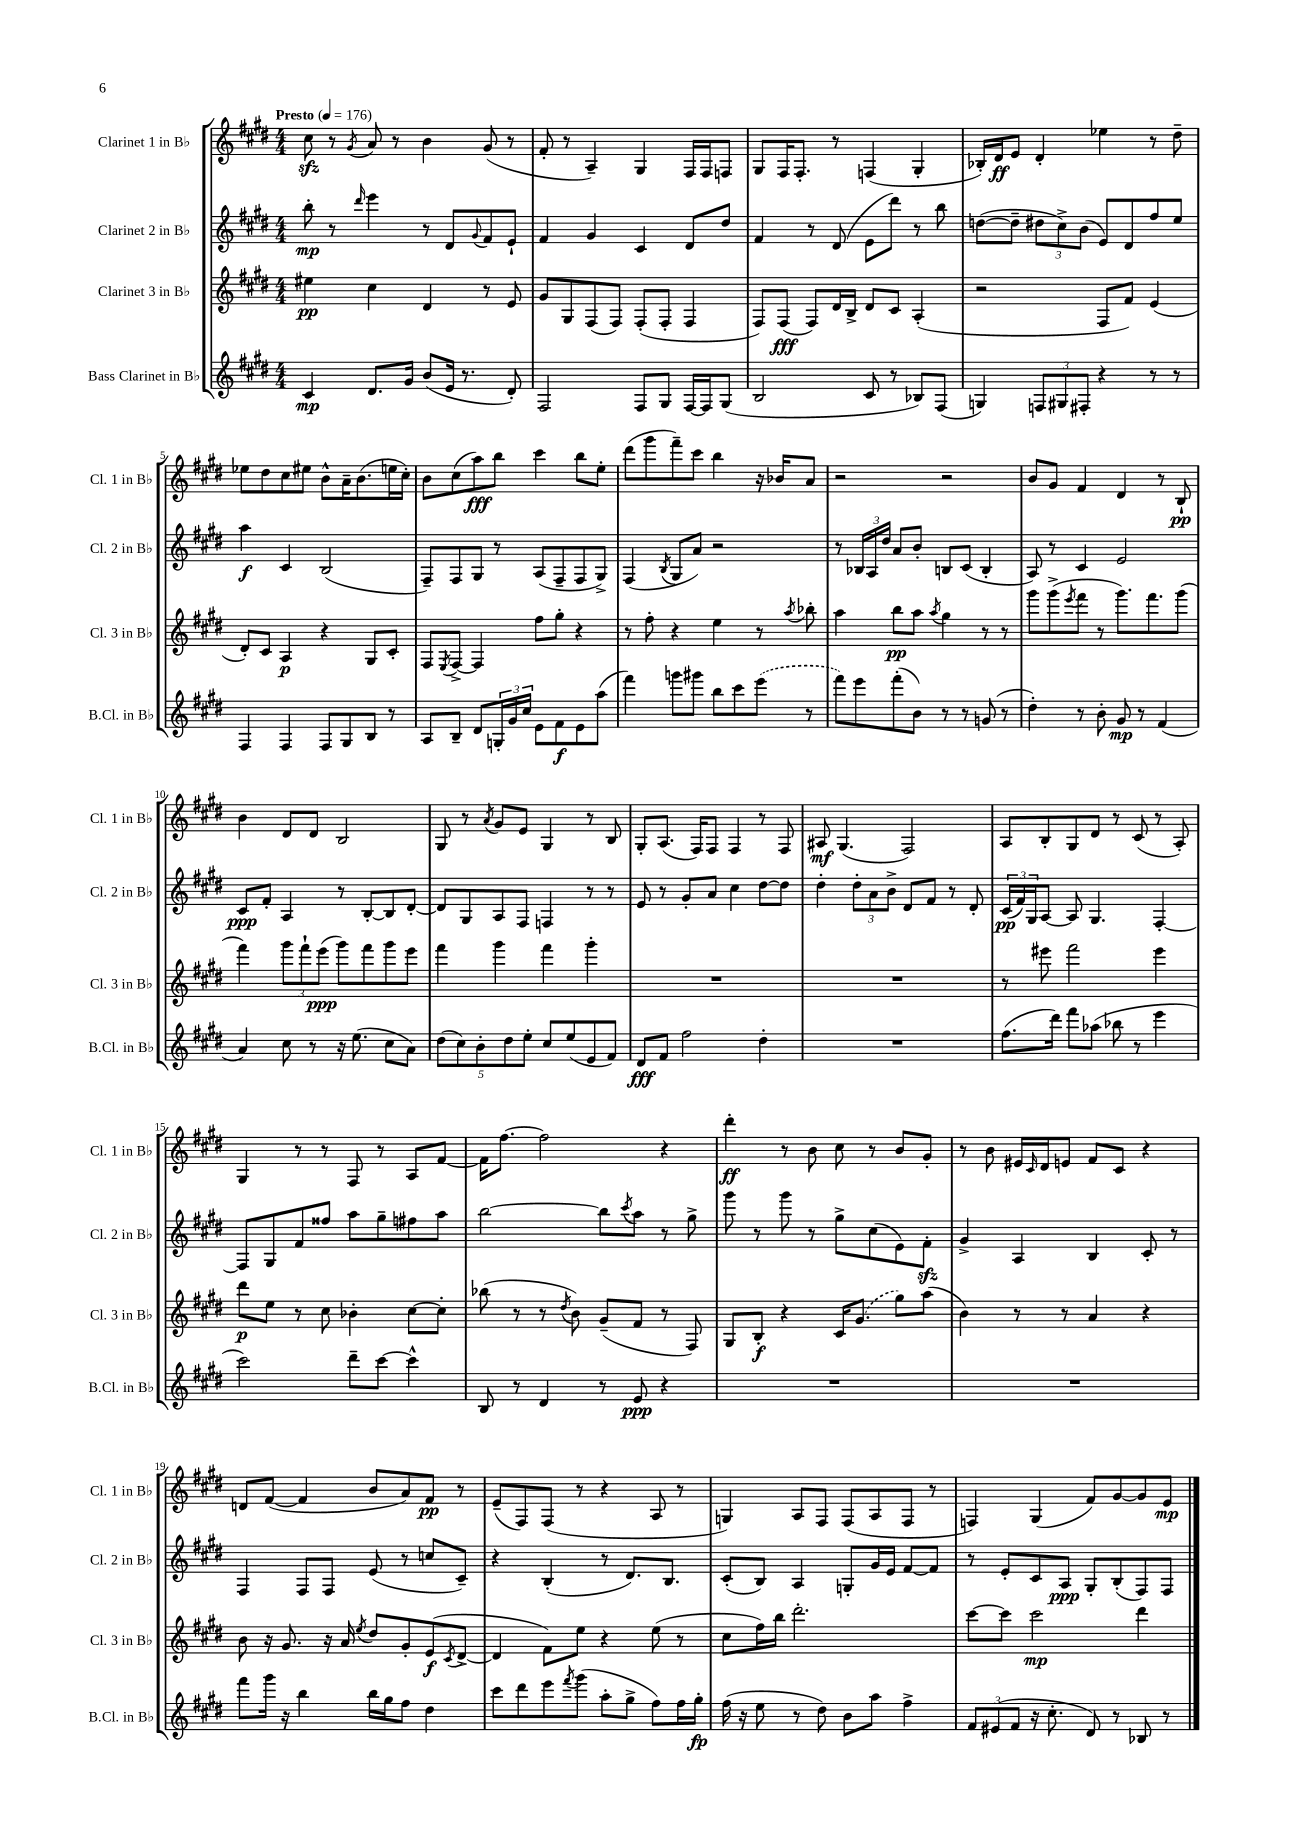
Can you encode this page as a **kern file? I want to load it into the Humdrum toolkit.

**kern	**kern	**kern	**kern
*staff4	*staff3	*staff2	*staff1
*clefG2	*clefG2	*clefG2	*clefG2
*k[f#c#g#d#]	*k[f#c#g#d#]	*k[f#c#g#d#]	*k[f#c#g#d#]
*M4/4	*M4/4	*M4/4	*M4/4
*MM176	*MM176	*MM176	*MM176
4c#	4ee#	8bb'	8cc#
.	.	8r	8r
.	.	16qqddd#	8qg#
8.d#	4cc#	4eee	8a
.	.	.	8r
16g#	.	.	.
(8b	4d#	8r	4b
16e	.	8d#	.
8.r	.	.	.
.	.	8qqg#	.
.	8r	8f#	(8g#
8d#')	8e	8e`	8r
=	=	=	=
2F#	8g#	4f#	8f#'
.	8G#	.	8r
.	(8F#	4g#	4A~)
.	8F#)	.	.
8F#	(8F#'	4c#	4G#
8G#	8F#'	.	.
[16F#	4F#	8d#	16F#
16F#]	.	.	16F#
(8G#	.	8dd#	8F
=	=	=	=
2B	8F#)	4f#	8G#
.	(8F#	.	16F#
.	.	.	8.F#'
.	8F#)	8r	.
.	16d#	(8d#	8r
.	16B^	.	.
8c#	8d#	8e	(4F
8r	8c#	8ddd#)	.
8B-)	(4A'	8r	4G#'
(8F#	.	8bb	.
=	=	=	=
4G)	2r	([8dd	16B-')
.	.	.	16d#
.	.	8dd~]	8e
12F	.	12dd#	4d#'
12G#	.	12cc#^)	.
12F#'	.	(12b	.
4r	8F#	8e)	4ee-
.	8f#)	8d#	.
8r	(4e	8ff#	8r
8r	.	8ee	8dd#~
=	=	=	=
4F#	8d#')	4aa	8ee-
.	8c#	.	8dd#
4F#	4A	4c#	8cc#
.	.	.	8ee#
8F#	4r	(2B	8b^^
8G#	.	.	16a~
.	.	.	(8.b
8B	8G#	.	.
8r	8c#'	.	16ee
.	.	.	16cc#')
=	=	=	=
8A	8F#	8F#~)	8b
.	8qE	.	.
8B~	[8F#^	8F#	(8cc#
8d#	4F#]	8G#	8aa)
24G'	.	8r	8bb
24g#	.	.	.
24cc#	.	.	.
8e	8ff#	(8A	4ccc#
8f#	8gg#'	8F#~	.
8e	4r	8F#	8bb
(8aa	.	8G#^)	8ee'
=	=	=	=
4fff#)	8r	(4F#	(8ddd#
.	8ff#'	.	8ggg#
.	.	8qB	.
8ggg	4r	8G#	8fff#~)
8ggg#	.	8a)	8ccc#
8bb	4ee	2r	4bb
8ccc#	.	.	.
(8eee	8r	.	16r
.	.	.	16b-
.	8qaa	.	.
8r	8bb-'	.	8a
=	=	=	=
8fff#)	4aa	8r	2r
8eee	.	24B-	.
.	.	24A	.
.	.	24dd#	.
(8fff#'	8bb	8a	.
8b)	8aa	8b'	.
.	8qaa	.	.
8r	4gg#	8B	2r
8r	.	(8c#	.
(8g	8r	4B'	.
8r	8r	.	.
=	=	=	=
4dd#')	8ggg#	8A)	8b
.	(8ggg#^	8r	8g#
.	8qeee	.	.
8r	8fff#	4c#	4f#
8b'	8r	.	.
8g#	8.ggg#)	2e	4d#
8r	.	.	.
.	8.fff#	.	.
(4f#	.	.	8r
.	(8ggg#	.	8B`
=	=	=	=
4a)	4fff#)	8c#	4b
.	.	8f#'	.
8cc#	12ggg#	4A	8d#
.	12fff#`	.	.
8r	.	.	8d#
.	(12eee	.	.
16r	8ggg#)	8r	2B
(8.ee	.	.	.
.	8fff#	[8B'	.
8cc#	8ggg#	8B]	.
8a)	8eee	[8d#'	.
=	=	=	=
(10dd#	4fff#	8d#]	8G#
10cc#)	.	.	.
.	.	8G#	8r
10b'	.	.	.
.	.	.	8qa
.	4ggg#	8A	8g#
10dd#	.	.	.
.	.	8F#	8e
10ee'	.	.	.
8cc#	4fff#	4F	4G#
(8ee	.	.	.
8e	4ggg#'	8r	8r
8f#)	.	8r	8B
=	=	=	=
8d#	1r	8e	8G#'
8f#	.	8r	(8.A
2ff#	.	8g#'	.
.	.	.	16F#)
.	.	8a	8F#
.	.	4cc#	4F#
4dd#'	.	[8dd#	8r
.	.	8dd#]	8F#
=	=	=	=
1r	1r	4dd#'	8A#
.	.	.	(4.G#
.	.	12dd#'	.
.	.	12a	.
.	.	12b^	.
.	.	8d#	2F#)
.	.	8f#	.
.	.	8r	.
.	.	8d#'	.
=	=	=	=
(8.ff#	8r	(24c#	8A
.	.	24f#)	.
.	.	24G#	.
.	8eee#	[8A	8B'
16ddd#)	.	.	.
8fff#	2fff#	8A]	8G#
(8aa-	.	4.G#	8d#
8bb-	.	.	8r
8r	.	.	(8c#
4eee	4eee#	[4F#'	8r
.	.	.	8A')
=	=	=	=
2ccc#)	8ddd#	8F#]	4G#
.	8ee	8G#	.
.	8r	8f#	8r
.	8cc#	8ff##	8r
8ddd#~	4b-'	8aa	8F#
[8ccc#	.	8gg#~	8r
4ccc#^^]	[8cc#	8ff#	8A
.	8cc#']	8aa	[8f#
=	=	=	=
8B	(8bb-	[2bb	16f#]
.	.	.	[8.ff#
8r	8r	.	.
4d#	8r	.	2ff#]
.	8qdd#	.	.
.	8b)	.	.
8r	(8g#~	8bb]	.
.	.	8qccc#	.
8e	8f#	8aa	.
4r	8r	8r	4r
.	8F#)	8gg#^	.
=	=	=	=
1r	8G#	8ggg#	4ddd#'
.	8B'	8r	.
.	4r	8ggg#	8r
.	.	8r	8b
.	16c#	8gg#^	8cc#
.	(8.g#	.	.
.	.	(8cc#	8r
.	8gg#)	8e)	8b
.	(8aa	8f#'	8g#'
=	=	=	=
1r	4b)	4g#^	8r
.	.	.	8b
.	8r	4A	16e#
.	.	.	16qqc#
.	.	.	16d#
.	8r	.	8e
.	4a	4B	8f#
.	.	.	8c#
.	4r	8c#'	4r
.	.	8r	.
=	=	=	=
8fff#	8b	4F#	8d
16ggg#	16r	.	([8f#
16r	8.g#	.	.
4bb	.	8F#	4f#]
.	16r	8F#	.
.	16a	.	.
.	8qee	.	.
16bb	8dd#	(8e	8b
16gg#	.	.	.
8ff#	8g#'	8r	8a)
4dd#	(8e	8cc	8f#
.	8qc#	.	.
.	[8d#^	8c#~)	8r
=	=	=	=
8ccc#	4d#]	4r	(8e~
8ddd#	.	.	8F#)
8eee	8f#)	(4B'	(8F#
8qfff#	.	.	.
(8ggg#	8ee	.	8r
8aa'	4r	8r	4r
8gg#^	.	8.d#)	.
8ff#)	(8ee	.	8A
.	.	8.B	.
16ff#	8r	.	8r
16gg#'	.	.	.
=	=	=	=
(16ff#	8cc#	(8c#'	4G)
16r	.	.	.
8ee	16ff#)	8B)	.
.	16bb	.	.
8r	2.ddd#'	4A	8A
8dd#)	.	.	8F#
8b	.	8G'	(8F#
8aa	.	16g#	8A
.	.	16e	.
4ff#^	.	[8f#	8F#
.	.	8f#]	8r
=	=	=	=
12f#	[8ccc#	8r	4F)
(12e#	.	.	.
.	8ccc#]	8e'	.
12f#	.	.	.
16r	2ccc#	8c#	(4G#
8.cc#'	.	.	.
.	.	8A	.
8d#)	.	8G#'	8f#)
8r	.	(8B'	[8g#
8B-	4ddd#	8F#)	8g#]
8r	.	8F#	8e
==	==	==	==
*-	*-	*-	*-
